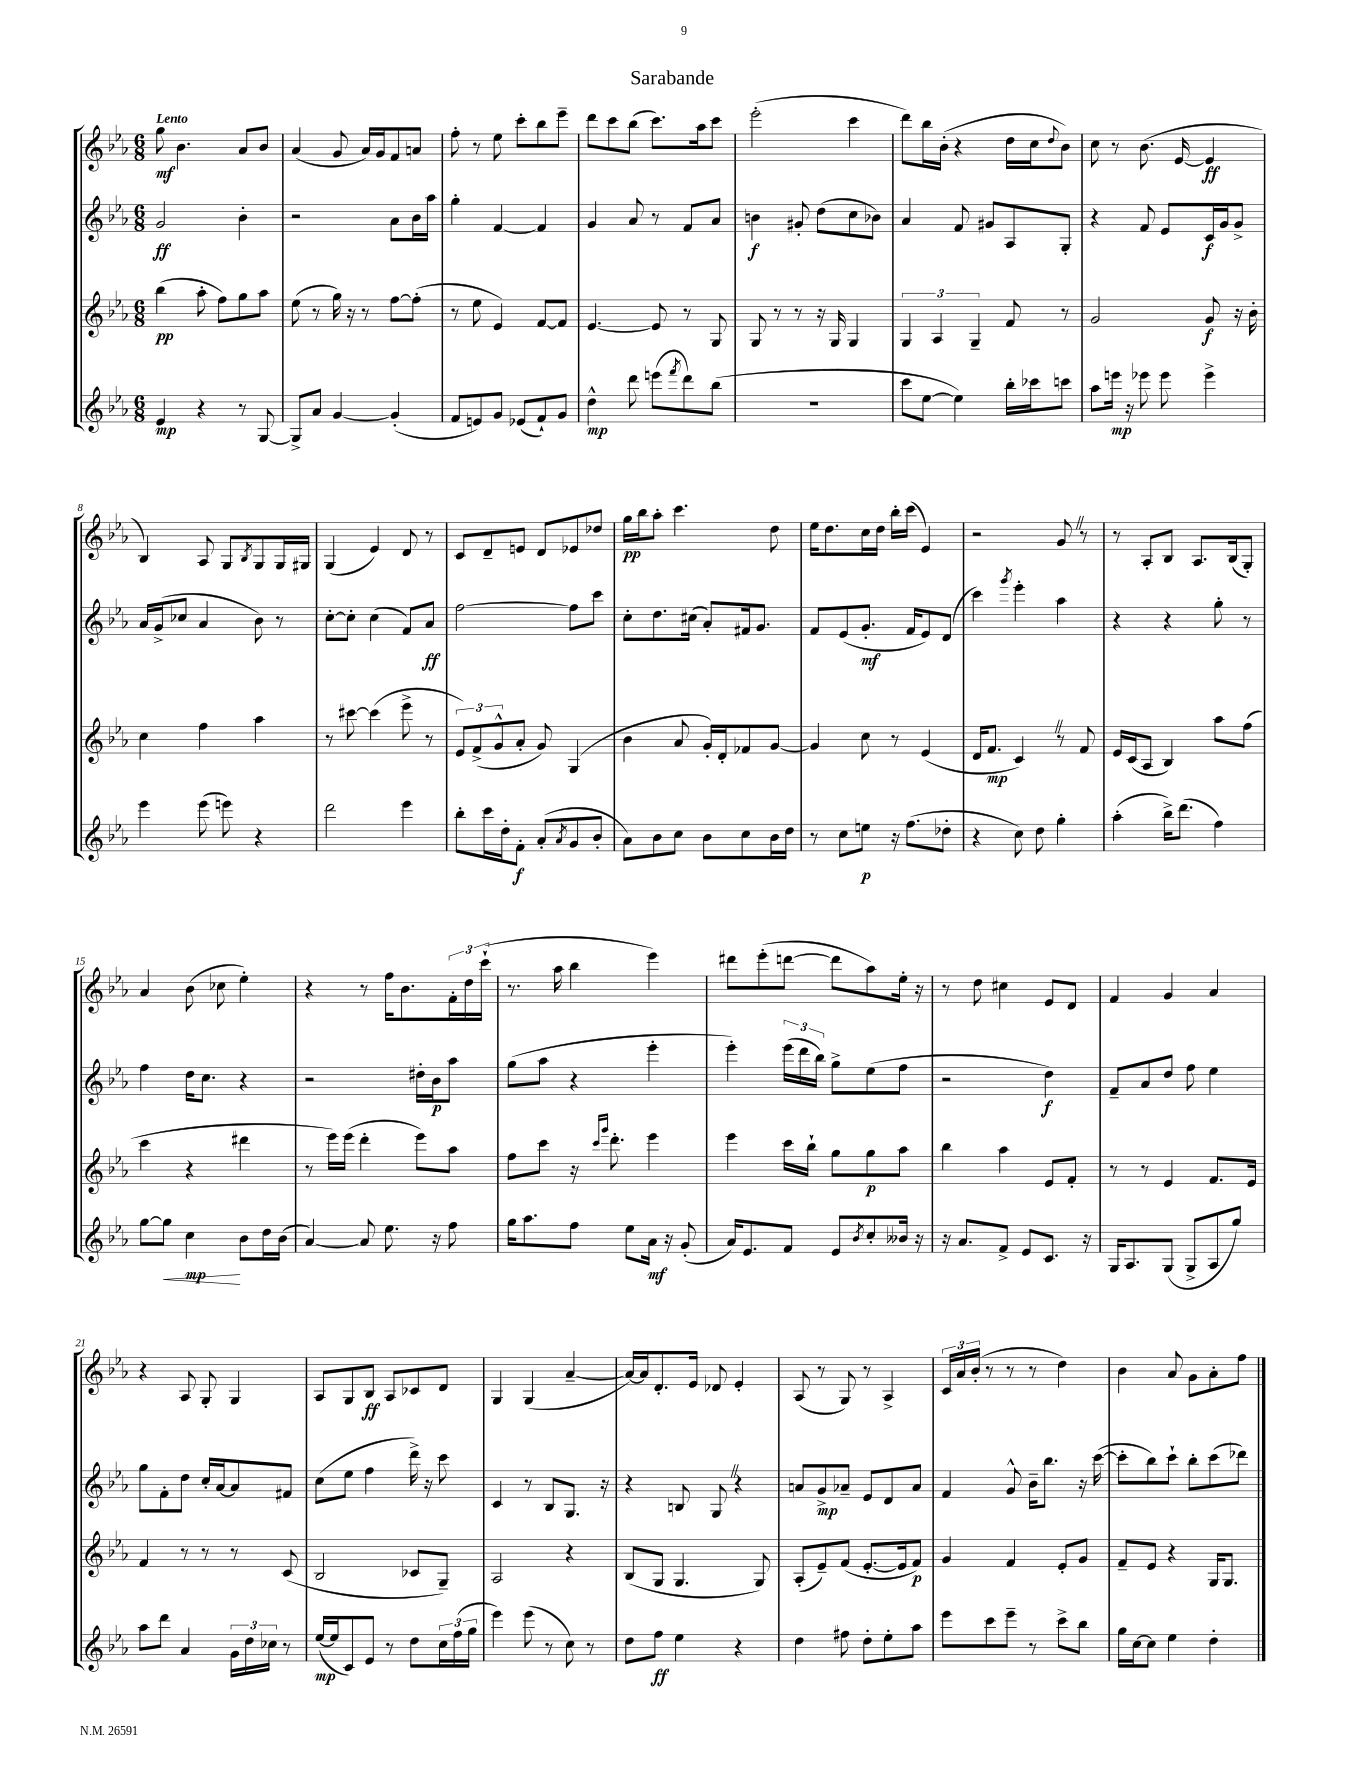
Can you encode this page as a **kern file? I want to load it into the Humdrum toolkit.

**kern	**dynam	**kern	**dynam	**kern	**dynam	**kern	**dynam
*part4	*part4	*part3	*part3	*part2	*part2	*part1	*part1
*staff4	*staff4	*staff3	*staff3	*staff2	*staff2	*staff1	*staff1
*clefG2	*	*clefG2	*	*clefG2	*	*clefG2	*
*k[b-e-a-]	*	*k[b-e-a-]	*	*k[b-e-a-]	*	*k[b-e-a-]	*
*M6/8	*	*M6/8	*	*M6/8	*	*M6/8	*
=1	=1	=1	=1	=1	=1	=1	=1
!	!	!	!	!	!	!LO:TX:a:B:t=Lento	!
4e-/	mp	(4bb-\	pp	2g/	ff	8gg\	mf
.	.	.	.	.	.	4.b-\	.
4r	.	8aa-'\	.	.	.	.	.
.	.	8ff\L)	.	.	.	.	.
8r	.	8gg\	.	4b-'\	.	8a-/L	.
[8G/	.	8aa-\J	.	.	.	8b-/J	.
=2	=2	=2	=2	=2	=2	=2	=2
8G^/L]	.	(8ee-\	.	2r	.	(4a-/	.
8a-/J	.	8r	.	.	.	.	.
[4g/	.	16gg\)	.	.	.	8g/	.
.	.	16r	.	.	.	.	.
.	.	8r	.	.	.	16a-/LL)	.
.	.	.	.	.	.	16g/J	.
(4g'/]	.	[8ff\L	.	8a-\L	.	8f/	.
.	.	(8ff'\J]	.	16b-\L	.	8an/J	.
.	.	.	.	16aa-\JJ	.	.	.
=3	=3	=3	=3	=3	=3	=3	=3
8f/L	.	8r	.	4gg'\	.	8ff'\	.
8en/)	.	8ee-\	.	.	.	8r	.
8g/J	.	4e-/)	.	[4f/	.	8ee-\	.
(8e-X/L	.	.	.	.	.	8ccc'\L	.
8f`/)	.	[8f/L	.	4f/]	.	8bb-\	.
8g/J	.	8f/J]	.	.	.	8eee-~\J	.
=4	=4	=4	=4	=4	=4	=4	=4
4dd^^\	mp	[4.e-/	.	4g/	.	8ddd\L	.
.	.	.	.	.	.	8ccc\	.
8ddd\	.	.	.	8a-/	.	(8bb-\J	.
(8eeen\L	.	8e-/]	.	8r	.	8.ccc\L)	.
8qfff/	.	.	.	.	.	.	.
8ddd\)	.	8r	.	8f/L	.	.	.
.	.	.	.	.	.	16aa-\k	.
(8bb-\J	.	8G/	.	8a-/J	.	8ccc\J	.
=5	=5	=5	=5	=5	=5	=5	=5
2.r	.	8G/	.	4bn\	f	(2eee-'\	.
.	.	8r	.	.	.	.	.
.	.	8r	.	8g#X'/	.	.	.
.	.	16r	.	(8dd\L	.	.	.
.	.	16G/	.	.	.	.	.
.	.	4G/	.	8cc\	.	4ccc\	.
.	.	.	.	8b-X\J)	.	.	.
=6	=6	=6	=6	=6	=6	=6	=6
8ccc\L	.	6G/	.	4a-/	.	8ddd\L)	.
[8ee-\J	.	.	.	.	.	16bb-\L	.
.	.	6A-/	.	.	.	.	.
.	.	.	.	.	.	(16b-'\JJ	.
4ee-\])	.	.	.	8f/	.	4r	.
.	.	6G~/	.	.	.	.	.
.	.	.	.	8g#X/L	.	.	.
16bb-'\LL	.	8f/	.	8A-/	.	16dd\LL	.
16ccc-X\J	.	.	.	.	.	16cc\J	.
.	.	.	.	.	.	8qqdd/	.
8cccn\J	.	8r	.	8G'/J	.	8b-\J)	.
=7	=7	=7	=7	=7	=7	=7	=7
8aa-\L	.	2g/	.	4r	.	8cc\	.
16eeen\Jk	mp	.	.	.	.	8r	.
16r	.	.	.	.	.	.	.
8eee-X\	.	.	.	8f/	.	(8.b-\	.
8eee-\	.	.	.	8e-/L	.	.	.
.	.	.	.	.	.	[16e-/	.
4eee-^\	.	8g/	f	16c/L	f	4e-/]	ff
.	.	.	.	16g/J	.	.	.
.	.	16r	.	8g^/J	.	.	.
.	.	16b-'\	.	.	.	.	.
!!LO:LB:g=z
=8	=8	=8	=8	=8	=8	=8	=8
4eee-\	.	4cc\	.	16a-/LL	.	4B-/)	.
.	.	.	.	(16g^/J	.	.	.
.	.	.	.	8cc-X/J	.	.	.
(8eee-\	.	4ff\	.	4a-/	.	8A-/	.
8eeen\)	.	.	.	.	.	8G/L	.
.	.	.	.	.	.	8qB-/	.
4r	.	4aa-\	.	8b-\)	.	8G/	.
.	.	.	.	8r	.	16G/L	.
.	.	.	.	.	.	16G#X/JJ	.
=9	=9	=9	=9	=9	=9	=9	=9
2ddd\	.	8r	.	[8cc'\L	.	(4G/	.
.	.	[8ccc#X\	.	8cc'\J]	.	.	.
.	.	(4ccc#\]	.	(4cc\	.	4e-/)	.
4eee-\	.	8eee-^\	.	8f/L)	.	8d/	.
.	.	8r	.	8a-/J	ff	8r	.
=10	=10	=10	=10	=10	=10	=10	=10
8bb-'\L	.	12e-/L)	.	[2ff\	.	8c/L	.
.	.	(12f^/	.	.	.	.	.
16ccc\L	.	.	.	.	.	8d~/	.
.	.	12g^^/	.	.	.	.	.
16dd'\J	.	.	.	.	.	.	.
8f'\J	f	8a-'/J	.	.	.	8en/J	.
(8a-'/L	.	8g/)	.	.	.	8d/L	.
8qa-/	.	.	.	.	.	.	.
8g/	.	(4G/	.	8ff\L]	.	8e-X/	.
8b-'/J	.	.	.	8ccc\J	.	8dd-X/J	.
=11	=11	=11	=11	=11	=11	=11	=11
8a-\L)	.	4b-\	.	8cc'\L	.	16gg\LL	pp
.	.	.	.	.	.	16bb-\J	.
8b-\	.	.	.	8.dd\	.	8aa-'\J	.
8cc\J	.	8a-/	.	.	.	4.ccc\	.
.	.	.	.	(16cc#X\Jk	.	.	.
8b-\L	.	16g'/LL)	.	8a-'/L)	.	.	.
.	.	16d'/J	.	.	.	.	.
8cc\	.	8f-X/	.	16f#X/k	.	.	.
.	.	.	.	8.g/J	.	.	.
16b-\L	.	[8g/J	.	.	.	8dd\	.
16dd\JJ	.	.	.	.	.	.	.
=12	=12	=12	=12	=12	=12	=12	=12
8r	.	4g/]	.	8f/L	.	16ee-\KL	.
.	.	.	.	.	.	8.dd\	.
8cc\L	.	.	.	(8e-/	.	.	.
8een\J	p	8cc\	.	8.g'/J	mf	16cc\L	.
.	.	.	.	.	.	16dd\JJ	.
16r	.	8r	.	.	.	16bb-'\LL	.
(8.ff\L	.	.	.	16f/KL	.	(16ccc\JJ	.
.	.	(4e-/	.	8e-/)	.	4e-/)	.
8dd-X'\J	.	.	.	(8d/J	.	.	.
=13	=13	=13	=13	=13	=13	=13	=13
4r	.	16d/KL	.	4ccc\)	.	2r	.
.	.	8.f/J	mp	.	.	.	.
.	.	.	.	8qggg/	.	.	.
8cc\)	.	4cZ/)	.	4eee-'\	.	.	.
8dd\	.	.	.	.	.	.	.
4gg'\	.	8r	.	4aa-\	.	8gZ/	.
.	.	8f/	.	.	.	8r	.
=14	=14	=14	=14	=14	=14	=14	=14
(4aa-'\	.	16e-/LL	.	4r	.	8r	.
.	.	(16c/J	.	.	.	.	.
.	.	8A-/J	.	.	.	8A-'/L	.
16bb-^\KL)	.	4B-/)	.	4r	.	8B-/J	.
(8.ddd\J	.	.	.	.	.	.	.
.	.	.	.	.	.	8.A-/L	.
4ff\)	.	8aa-\L	.	8gg'\	.	.	.
.	.	.	.	.	.	(16B-/k	.
.	.	(8ff\J	.	8r	.	8G'/J)	.
!!LO:LB:g=z
=15	=15	=15	=15	=15	=15	=15	=15
[8gg\L	.	4ccc\	.	4ff\	.	4a-/	.
!	!LO:HP:b	!	!	!	!	!	!
8gg\J]	<	.	.	.	.	.	.
4cc\	mp	4r	.	16dd\KL	.	(8b-\	.
.	.	.	.	8.cc\J	.	.	.
.	.	.	.	.	.	8cc-X\	.
8b-\L	[	4ddd#X\	.	4r	.	4ee-'\)	.
16dd\L	.	.	.	.	.	.	.
(16b-\JJ	.	.	.	.	.	.	.
=16	=16	=16	=16	=16	=16	=16	=16
[4a-/)	.	8r	.	2r	.	4r	.
.	.	16eee-\LL)	.	.	.	.	.
.	.	(16eee-\JJ	.	.	.	.	.
8a-/]	.	4ddd'\	.	.	.	8r	.
8.ee-\	.	.	.	.	.	16ff\KL	.
.	.	.	.	.	.	8.b-\	.
.	.	8eee-\L)	.	16dd#X'\LL	.	.	.
16r	.	.	.	16b-\J	p	.	.
8ff\	.	8aa-\J	.	8aa-\J	.	24f'\L	.
.	.	.	.	.	.	24dd\	.
.	.	.	.	.	.	(24ccc`\JJ	.
=17	=17	=17	=17	=17	=17	=17	=17
16gg\KL	.	8ff\L	.	(8gg\L	.	8.r	.
8.aa-\	.	.	.	.	.	.	.
.	.	8ccc\J	.	8aa-\J	.	.	.
.	.	.	.	.	.	16aa-\	.
8ff\J	.	16r	.	4r	.	4bb-\	.
.	.	16qqccc/LL	.	.	.	.	.
.	.	16qqggg/JJ	.	.	.	.	.
.	.	8.ddd'\	.	.	.	.	.
8ee-\L	.	.	.	.	.	.	.
16a-\Jk	mf	4eee-\	.	4eee-'\	.	4eee-\)	.
16r	.	.	.	.	.	.	.
(8g'/	.	.	.	.	.	.	.
=18	=18	=18	=18	=18	=18	=18	=18
16a-/KL)	.	4eee-\	.	4eee-'\)	.	8ddd#X\L	.
8.e-/	.	.	.	.	.	.	.
.	.	.	.	.	.	(8eee-'\	.
8f/J	.	16ccc\LL	.	(24eee-\LL	.	[8dddn\J	.
.	.	.	.	24ddd\	.	.	.
.	.	16bb-`\JJ	.	.	.	.	.
.	.	.	.	24bb-\JJ)	.	.	.
8e-/L	.	8gg\L	.	8gg^\L	.	8ddd\L]	.
8qb-/	.	.	.	.	.	.	.
8cc'/	.	8gg\	p	(8ee-\	.	8aa-\)	.
16b--X/Jk	.	8aa-\J	.	8ff\J	.	16ee-'\Jk	.
16r	.	.	.	.	.	16r	.
=19	=19	=19	=19	=19	=19	=19	=19
16r	.	4bb-\	.	2r	.	8r	.
8.a-/L	.	.	.	.	.	.	.
.	.	.	.	.	.	8dd\	.
8f^/J	.	4aa-\	.	.	.	4cc#X\	.
8e-/L	.	.	.	.	.	.	.
8.c/J	.	8e-/L	.	4dd\)	f	8e-/L	.
.	.	8f'/J	.	.	.	8d/J	.
16r	.	.	.	.	.	.	.
=20	=20	=20	=20	=20	=20	=20	=20
16G/KL	.	8r	.	8f~/L	.	4f/	.
8.A-/	.	.	.	.	.	.	.
.	.	8r	.	8a-/	.	.	.
(8G/J	.	4e-/	.	8dd/J	.	4g/	.
8G^/L	.	.	.	8ff\	.	.	.
8A-/	.	8.f/L	.	4ee-\	.	4a-/	.
8gg/J)	.	.	.	.	.	.	.
.	.	16e-/Jk	.	.	.	.	.
!!LO:LB:g=z
=21	=21	=21	=21	=21	=21	=21	=21
8aa-\L	.	4f/	.	8gg\L	.	4r	.
8ddd\J	.	.	.	8f'\	.	.	.
4a-/	.	8r	.	8dd\J	.	8A-/	.
.	.	8r	.	16cc'/LL	.	8G'/	.
.	.	.	.	[16a-/J	.	.	.
24g\LL	.	8r	.	8a-/]	.	4G/	.
24dd\	.	.	.	.	.	.	.
24cc-X\JJ	.	.	.	.	.	.	.
8r	.	(8c/	.	8f#X/J	.	.	.
=22	=22	=22	=22	=22	=22	=22	=22
([16ee-/LL	mp	2B-/	.	(8cc\L	.	8A-/L	.
16ee-/J]	.	.	.	.	.	.	.
8c/)	.	.	.	8ee-\J	.	8G/	.
8e-/J	.	.	.	4ff\	.	8B-/J	ff
8r	.	.	.	.	.	8A-/L	.
8dd\L	.	8c-X/L	.	16ddd^\)	.	8c-X/	.
.	.	.	.	16r	.	.	.
24cc\L	.	8G~/J)	.	8ccc\	.	8d/J	.
(24ff\	.	.	.	.	.	.	.
24gg\JJ	.	.	.	.	.	.	.
=23	=23	=23	=23	=23	=23	=23	=23
4eee-\)	.	2A-/	.	4c/	.	4G/	.
(8eee-\	.	.	.	8r	.	(4G/	.
8r	.	.	.	8B-/L	.	.	.
8cc\)	.	4r	.	8.G/J	.	[4a-~/	.
8r	.	.	.	.	.	.	.
.	.	.	.	16r	.	.	.
=24	=24	=24	=24	=24	=24	=24	=24
8dd\L	.	(8B-/L	.	4r	.	16a-/LL_)	.
.	.	.	.	.	.	16a-/J]	.
8ff\J	ff	8G/J	.	.	.	8.d'/	.
4ee-\	.	4.G/	.	8Bn/	.	.	.
.	.	.	.	.	.	16e-/Jk	.
.	.	.	.	8GZ/	.	8d-X/	.
4r	.	.	.	4r	.	4e-'/	.
.	.	8G/)	.	.	.	.	.
=25	=25	=25	=25	=25	=25	=25	=25
4dd\	.	(8A-'/L	.	8an/L	.	(8A-/	.
.	.	8e-~/)	.	8g^/	mp	8r	.
8ff#X\	.	(8f/J	.	8a-X~/J	.	8G/)	.
8dd'\L	.	[8.e-'/L	.	8e-/L	.	8r	.
8ee-'\	.	.	.	8d/	.	4A-^/	.
.	.	16e-/k]	.	.	.	.	.
8aa-\J	.	8f/J)	p	8a-/J	.	.	.
=26	=26	=26	=26	=26	=26	=26	=26
8eee-\L	.	4g/	.	4f/	.	24c/LL	.
.	.	.	.	.	.	24a-/	.
.	.	.	.	.	.	(24b-'/JJ	.
8ccc\	.	.	.	.	.	8r	.
8eee-~\J	.	4f/	.	8g^^/	.	8r	.
8r	.	.	.	16b-~\KL	.	8r	.
.	.	.	.	8.bb-\J	.	.	.
8ccc^\L	.	8e-'/L	.	.	.	4dd\)	.
8bb-\J	.	8g/J	.	16r	.	.	.
.	.	.	.	([16ccc\	.	.	.
=27	=27	=27	=27	=27	=27	=27	=27
16gg\LL	.	8f~/L	.	8ccc'\L]	.	4b-\	.
[16cc\J	.	.	.	.	.	.	.
8cc\J]	.	8e-/J	.	8bb-\)	.	.	.
4ee-\	.	4r	.	8ccc`\J	.	8a-/	.
.	.	.	.	8bb-'\L	.	8g\L	.
4dd'\	.	16G/KL	.	(8ccc\	.	8a-'\	.
.	.	8.G/J	.	.	.	.	.
.	.	.	.	8ddd-X\J)	.	8ff\J	.
==	==	==	==	==	==	==	==
*-	*-	*-	*-	*-	*-	*-	*-
